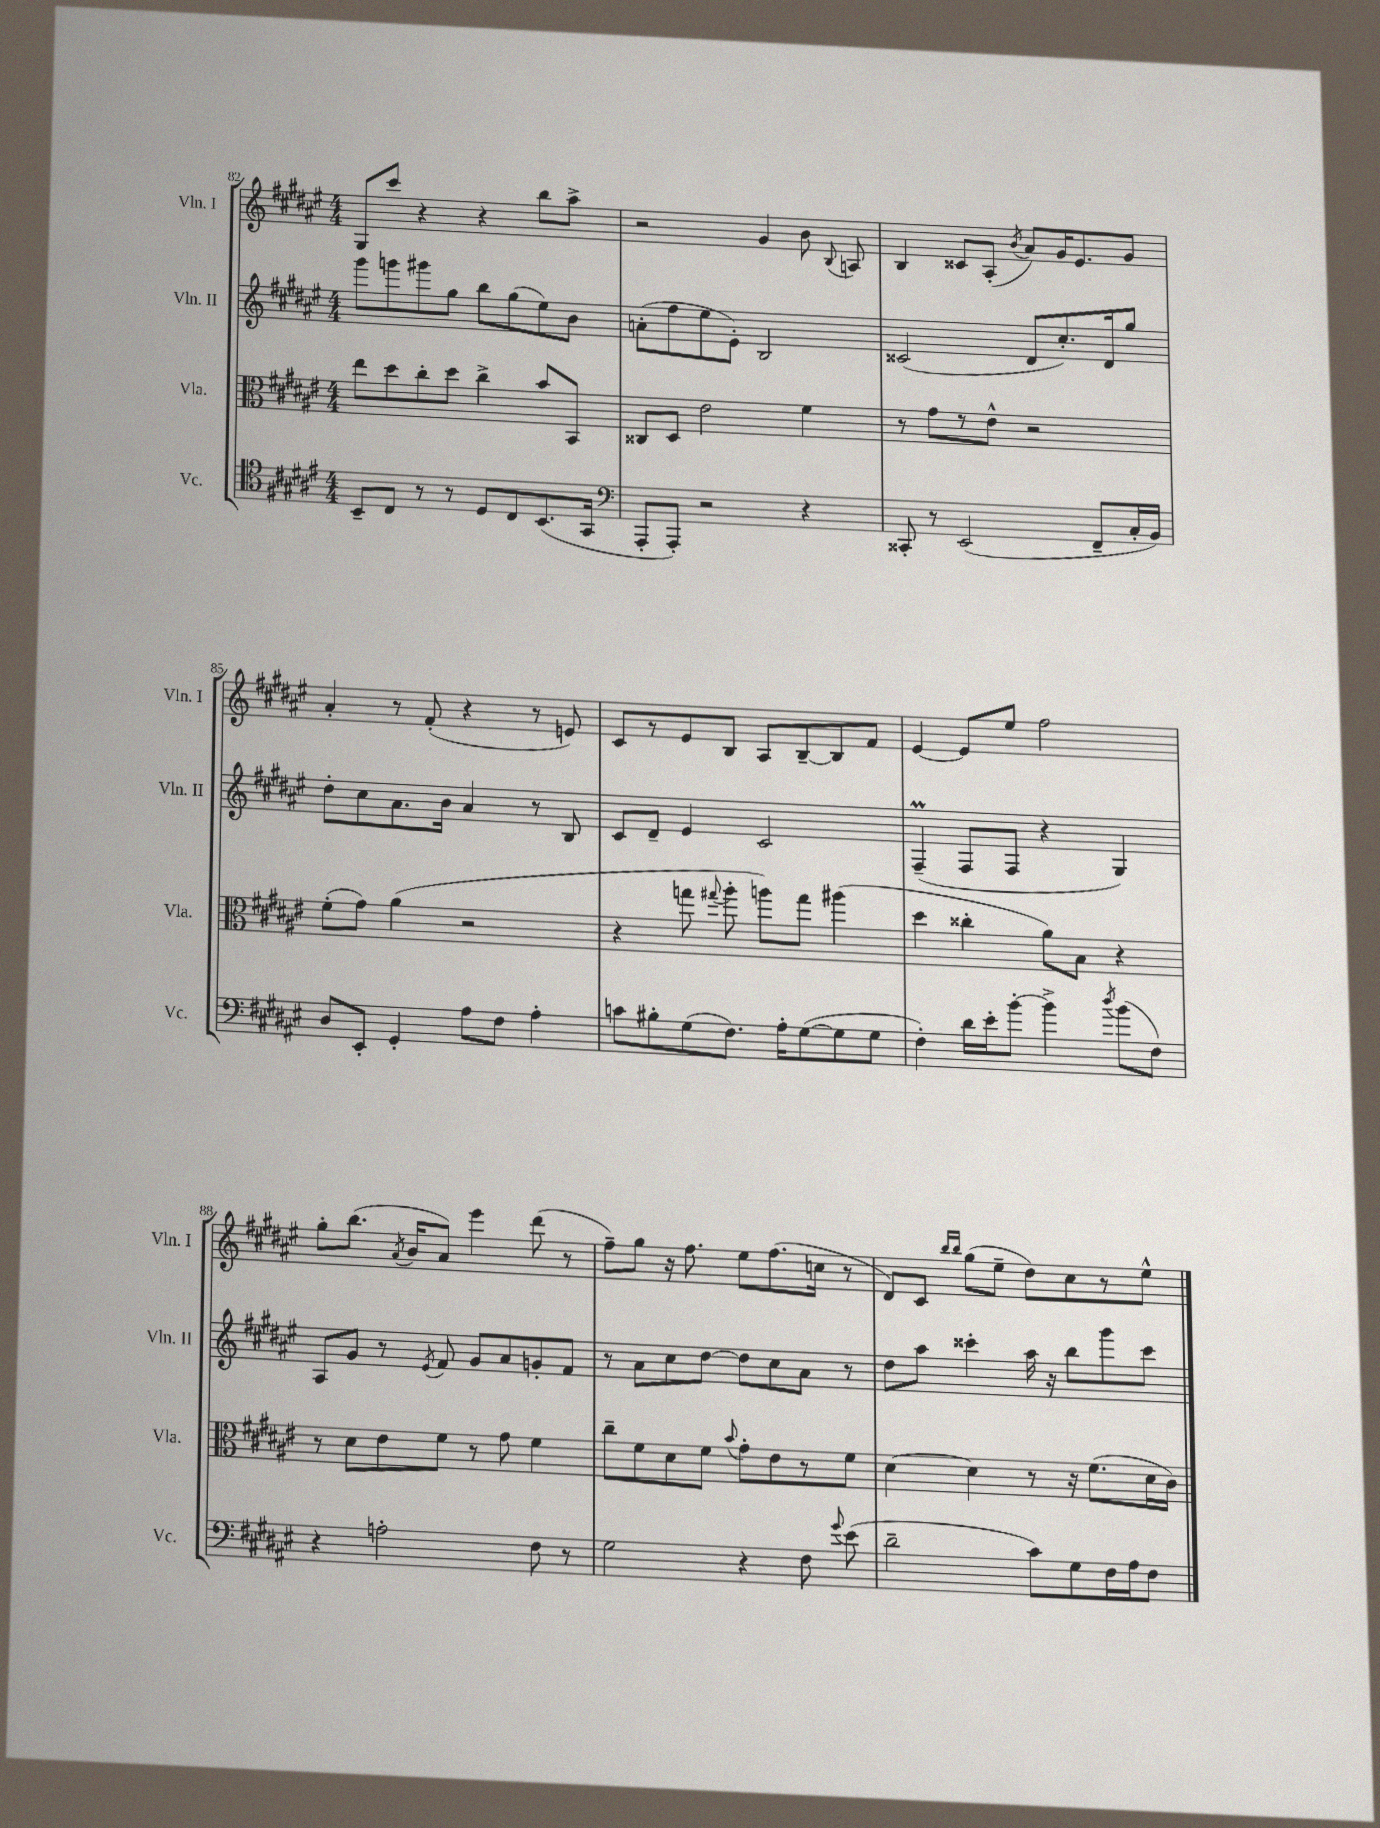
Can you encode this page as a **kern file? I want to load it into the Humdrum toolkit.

**kern	**kern	**kern	**kern
*staff4	*staff3	*staff2	*staff1
*clefC4	*clefC3	*clefG2	*clefG2
*k[f#c#g#d#a#e#]	*k[f#c#g#d#a#e#]	*k[f#c#g#d#a#e#]	*k[f#c#g#d#a#e#]
*M4/4	*M4/4	*M4/4	*M4/4
8BB~	8ee#	8ggg#	8G#
8C#	8dd#	8ggg	8ccc#
8r	8cc#'	8ggg#	4r
8r	8dd#	8gg#	.
8D#	4cc#^	8bb	4r
8C#	.	(8gg#	.
(8.BB	8b	8ee#)	8bb
.	8BB	8b	8aa#^
16GG#	.	.	.
=	=	=	=
*clefF4	*	*	*
8AAA#'	8C##	(8a'	2r
8AAA#')	8D#	8ff#	.
2r	2e#	8ee#	.
.	.	8e#')	.
.	.	2B	4g#
4r	4f#	.	8b
.	.	.	8qqB
.	.	.	8A
=	=	=	=
8CC##'	8r	(2c##	4B
8r	8g#	.	.
(2EE#	8r	.	8c##
.	8e#^^	.	(8A#'
.	.	.	8qb
.	2r	8d#	8a#)
.	.	8.cc#')	16g#
.	.	.	8.e#
8FF#~	.	.	.
.	.	16d#	.
16C#'	.	8gg#	8g#
16BB)	.	.	.
=	=	=	=
8D#	(8f#'	8dd#'	4a#'
8EE#'	8g#)	8cc#	.
4GG#'	(4a#	8.a#	8r
.	.	.	(8f#'
.	.	16b	.
8A#	2r	4a#	4r
8F#	.	.	.
4A#'	.	8r	8r
.	.	8B	8e)
=	=	=	=
8c	4r	8c#	8c#
8B#'	.	8d#~	8r
(8G#	8gg	4e#	8e#
.	8qqgg#	.	.
8.F#)	8aa#'	.	8B
.	8aa)	2c#	8A#
16A#'	.	.	.
([8G#	8gg#	.	[8B~
8G#]	(4aa#	.	8B]
8G#	.	.	8f#
=	=	=	=
4F#')	4dd#	(4F#~	[4e#
16d#	4cc##'	8F#	8e#]
16e#'	.	.	.
[8b'	.	8F#	8ee#
4b^]	8a#)	4r	2ff#
.	8B	.	.
8qdd#	.	.	.
(8b	4r	4G#)	.
8F#)	.	.	.
=	=	=	=
4r	8r	8A#	8gg#'
.	8d#	8g#	(8.bb
2A'	8e#	8r	.
.	.	.	8qa#
.	.	.	16b
.	.	8qe#	.
.	8f#	8f#	8a#)
.	8r	8g#	4eee#
.	8g#	8a#	.
8F#	4f#	8g'	(8ddd#
8r	.	8f#	8r
=	=	=	=
2G#	8cc#~	8r	8ff#~)
.	8f#	8a#	8gg#
.	8d#	8cc#	16r
.	.	.	8.ff#
.	8f#	[8dd#	.
.	8qqb	.	.
4r	8g#'	8dd#]	8ee#
.	8e#	8cc#	(8.ff#
8F#	8r	8a#	.
.	.	.	16cc
8qqg#	.	.	.
(8e#	8f#	8r	8r
=	=	=	=
2d#~	[4d#	8dd#	8d#)
.	.	8aa#	8c#
.	.	.	16qqbb
.	.	.	16qqbb
.	4d#]	4ccc##'	(8gg#
.	.	.	8ee#~
8c#)	8r	16aa#	8dd#)
.	.	16r	.
8G#	16r	8bb	8cc#
.	(8.f#	.	.
16F#	.	8ggg#	8r
16A#	.	.	.
8F#	16d#	8ccc##	8ee#^^
.	16c#)	.	.
==	==	==	==
*-	*-	*-	*-
